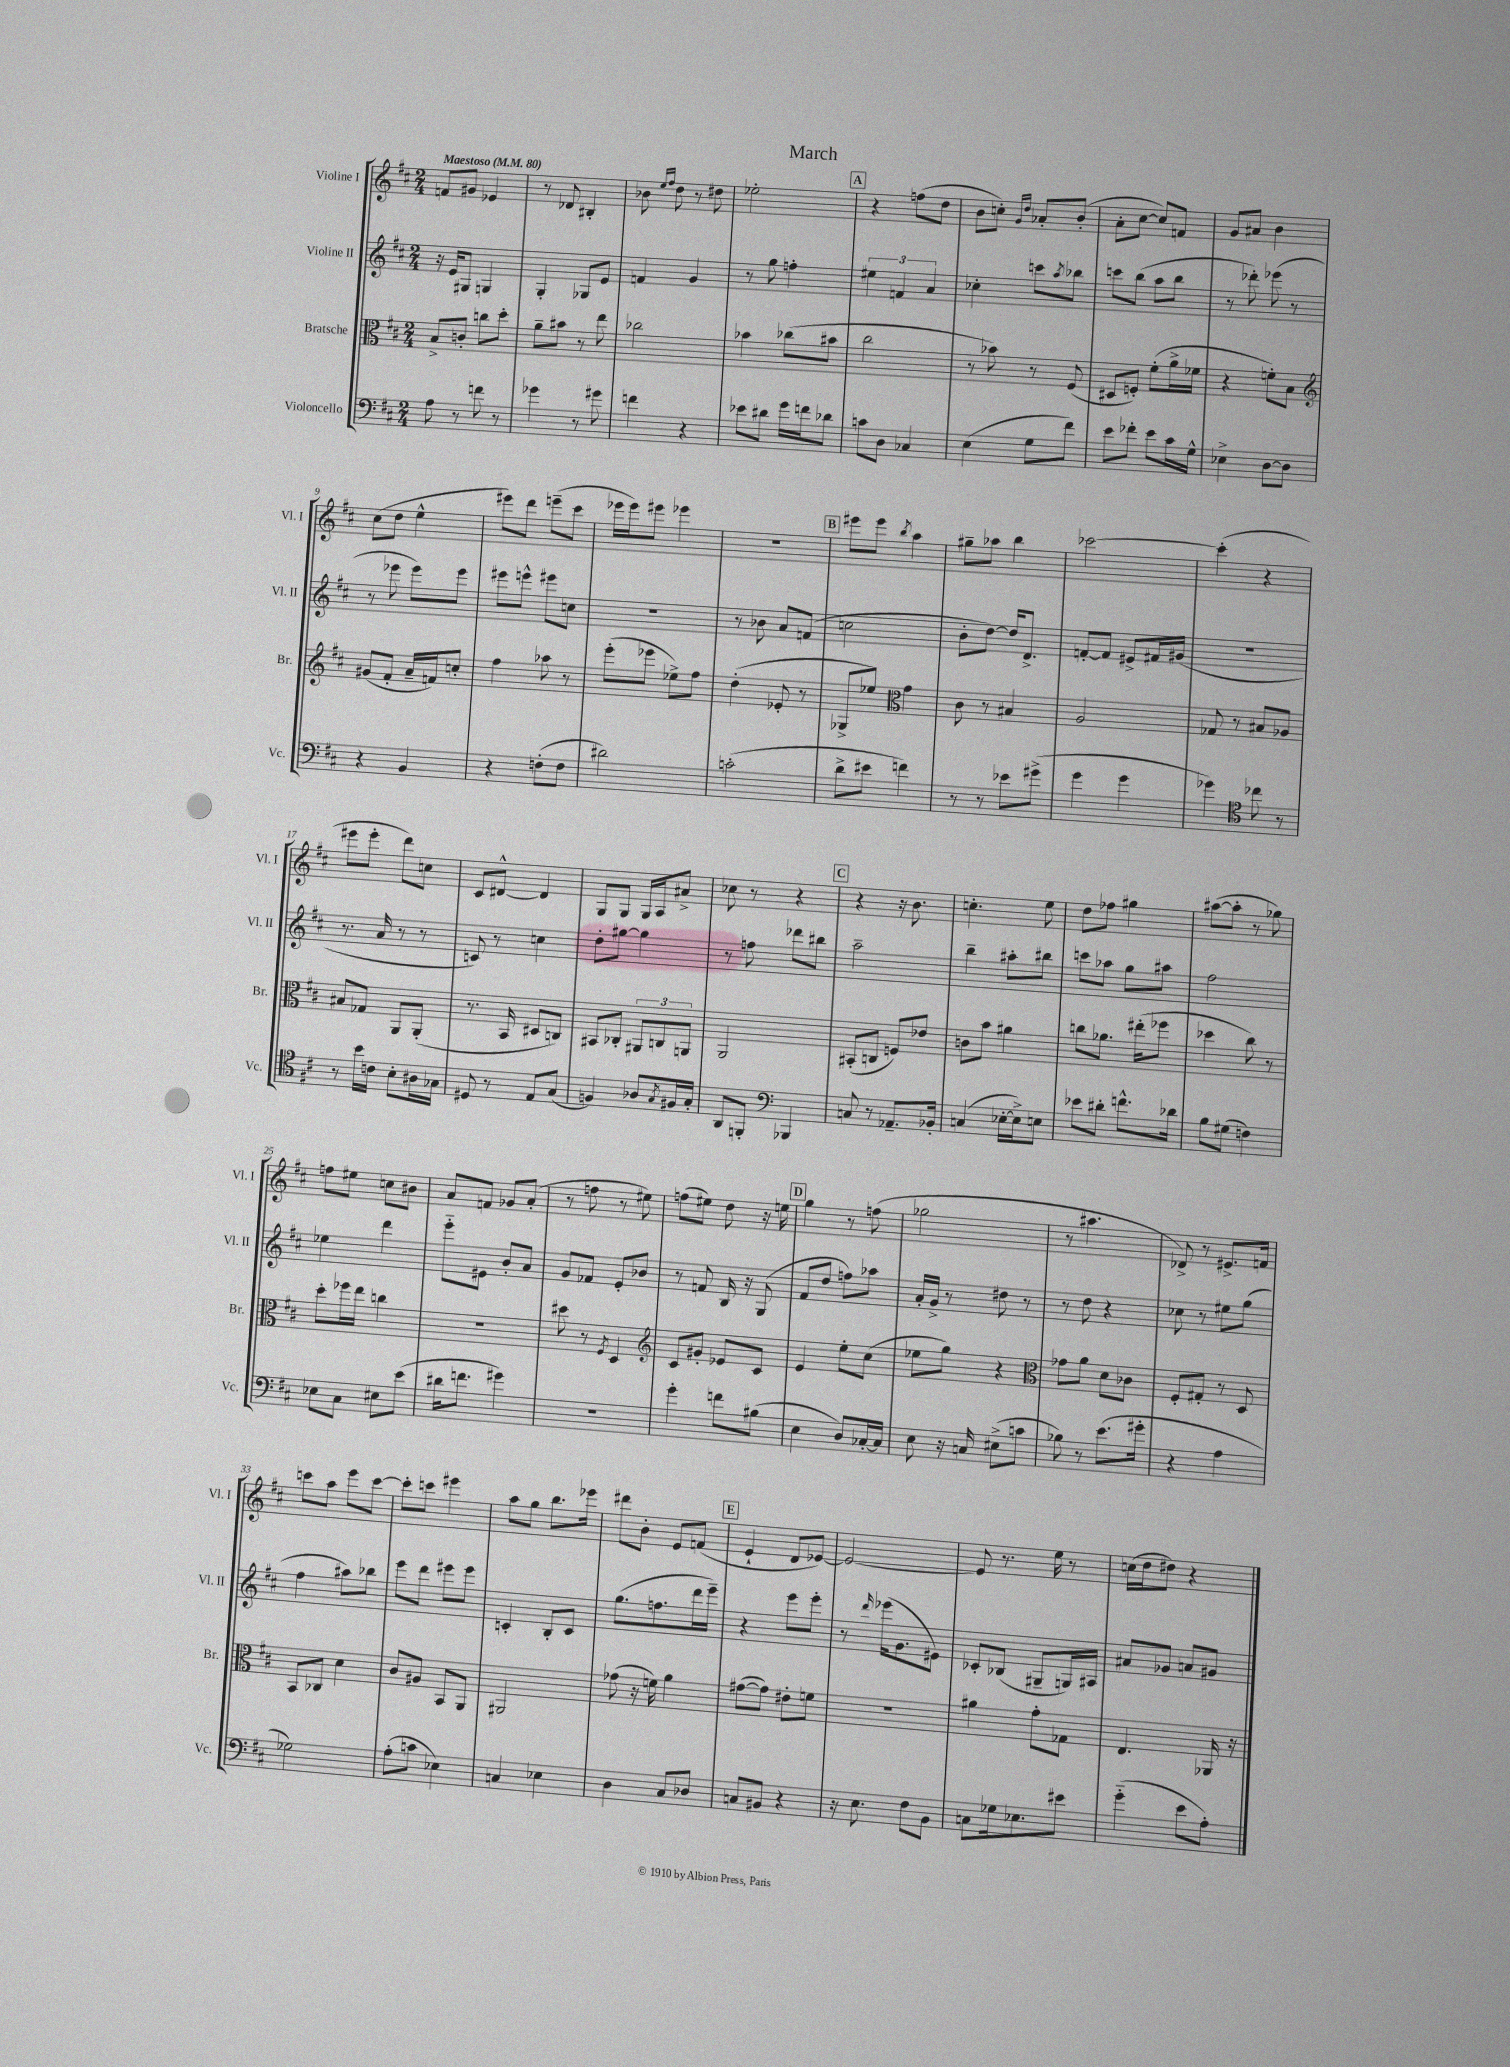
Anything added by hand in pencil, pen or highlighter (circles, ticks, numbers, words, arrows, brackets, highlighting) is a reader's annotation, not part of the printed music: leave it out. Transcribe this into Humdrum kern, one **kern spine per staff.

**kern	**kern	**kern	**kern
*staff4	*staff3	*staff2	*staff1
*clefF4	*clefC3	*clefG2	*clefG2
*k[f#c#]	*k[f#c#]	*k[f#c#]	*k[f#c#]
*M2/4	*M2/4	*M2/4	*M2/4
*MM80	*MM80	*MM80	*MM80
8A	8B^	16r	8f
.	.	16e	.
8r	8c'	8G#	8g#
8f	8cc	4G	4e-
8r	8dd'	.	.
=	=	=	=
4g-	8a~	4G'	8r
.	8b#	.	8d-
8r	8r	8G-	4B#'
8g#	8ee	8e	.
=	=	=	=
4f	2cc-	4f	8b-
.	.	.	16qqee
.	.	.	16qqff#
.	.	.	8dd
4r	.	4g	8r
.	.	.	8dd#
=	=	=	=
8e-	4b-	8r	2ee-'
8d#	.	8gg	.
16g	(8cc-	4ff'	.
16f	.	.	.
8d-	8b#	.	.
=	=	=	=
8c	2cc#	6ee#	4r
8D	.	.	.
.	.	6f	.
4C-	.	.	(8ff
.	.	6a	.
.	.	.	8dd
=	=	=	=
(4E	8r	4cc-'	8b
.	8b-)	.	8cc')
.	.	.	16qqg
.	.	.	16qqdd
8G	8r	8ccc	8a-'
.	.	8qaa	.
8f#)	(8F#	8bb-	(8b'
=	=	=	=
8e	8D#	8ccc	8a'
8f-'	8F')	(8bb	[8cc#
8e	(8f#'	8aa	8cc#])
16c#	16a^	8bb	8f
16G^^	16f-	.	.
=	=	=	=
4E-^	4r	8r	8g
.	.	8ddd-')	8a#
[8D	8f')	(8eee-	4b
8D]	8B	8r	.
=	=	=	=
*	*clefG2	*	*
4r	(8g#	8r	(8cc#
.	8f#'	8eee-	8dd
4BB	16a~	8eee-)	4ee^^
.	16f)	.	.
.	8cc'	8eee-	.
=	=	=	=
4r	4ff#	8eee#	8eee#)
.	.	8eee^^	8ddd
(8F'	8aa-	8eee#	(8eee~
8F	8r	8cc	8ccc#
=	=	=	=
2d#)	(8eee'	2r	16eee-
.	.	.	16eee-)
.	8eee-	.	8eee#
.	8ee-^)	.	4eee-
.	8ff#	.	.
=	=	=	=
(2c'	(4dd'	8r	2r
.	.	8b-	.
.	8e-'	8a	.
.	8r	(8f	.
=	=	=	=
8d^	8G-^	2cc	8eee#
8e#	8ee-)	.	8eee#
*	*clefC3	*	*
.	.	.	8qbb
4f)	4g	.	4aa
=	=	=	=
8r	8c#	8b'	8gg#~
8r	8r	[8dd)	8aa-
8e-	4B#	16dd]	4bb
.	.	8.d^	.
(8g#^	.	.	.
=	=	=	=
4g	2A	[8f'	[2ccc-
.	.	8f]	.
4g	.	8e#^	.
.	.	16f#	.
.	.	(16g#	.
=	=	=	=
4g-)	8G-	2r	(4ccc-']
.	8r	.	.
*clefC4	*	*	*
8cc-	8B#	.	4r
8r	8A-	.	.
=	=	=	=
8r	8B#	8.r	8eee#
16b	8G-	.	8eee#'
16c	.	16a	.
8B'	8AA	8r	8ddd)
16A#	(8AA'	8r	8cc
16G-	.	.	.
=	=	=	=
8D#	8.r	8c)	8c#
8r	.	8r	[8d#^^
.	16BB	.	.
8E	8D#	4cc	4d#]
(8G	8C)	.	.
=	=	=	=
4F)	8BB#	8dd'	8G
.	8C-'	[8gg#	8G
8A-	12AA#	4gg#]	16G
.	.	.	16A
.	12C	.	.
8qG	.	.	.
16F#	.	.	8a#^
.	12AA	.	.
16G'	.	.	.
=	=	=	=
8AA	2AA	8r	8cc-
8FF'	.	8ff	8r
*clefF4	*	*	*
4BBB-	.	8ddd-	4r
.	.	8bb#	.
=	=	=	=
8C	(8BB#'	2aa~	4r
8r	8C	.	.
8.AA-~	8F)	.	16r
.	.	.	8.b
.	8e-	.	.
16BB-'	.	.	.
=	=	=	=
(4C	8c	4bb~	4.cc'
.	8b	.	.
[16E-'	4a#	8aa#'	.
16E-^])	.	.	.
8E	.	8bb#	8ee
=	=	=	=
8e-	8cc	8ccc	8dd
8d#'	8.a-	8aa-	8ff-
8.f^^	.	8gg	4gg#
.	(16ee#'	.	.
.	8ff-	8aa#	.
16d-	.	.	.
=	=	=	=
8B	4dd-	2ff#	([8aa#
(8G#	.	.	8aa#']
4F)	8cc#)	.	8r
.	8r	.	8gg-)
=	=	=	=
8E-	8dd'	4ee-	8ff
8C#	16ff-	.	8ee#
.	16ee	.	.
8E#	4cc	4ddd	8cc
(8e	.	.	8b#
=	=	=	=
16d#	2r	8eee'~	8a
8.f	.	.	.
.	.	8e#	8f
4g#)	.	8b'	8g-
.	.	8a	(8a'
=	=	=	=
2r	8dd#	8g	8r
.	8r	8f-	8ff
.	8qF#	.	.
.	4D	8e'	8r
.	.	8b-	8ee#)
=	=	=	=
*	*clefG2	*	*
4g'	8c#	8r	(8ff
.	8g#'	8f	8ee#)
8f	8e-	16B	8dd
.	.	16r	.
(8B#	8c#	(8G	16r
.	.	.	16ee
=	=	=	=
4E	4e	8f#	4gg
.	.	8dd	.
8D)	8ee'	8ff)	8r
[16C-'	(8cc#	8aa-	(8ff
16C-]	.	.	.
=	=	=	=
8E	8ee-	16a'	2gg-
.	.	16g^	.
16r	8gg)	8r	.
16C	.	.	.
(8E#^	4r	8dd#	.
8c	.	8r	.
=	=	=	=
*	*clefC3	*	*
8B-)	8g-	8r	8r
8r	8a	8dd	4.aa#
(8.e	8d	4r	.
.	8c-	.	.
16g#'	.	.	.
=	=	=	=
4r	8F#'	8cc-	8d-^)
.	8G#'	8r	8r
4A	8r	8ee#	8.e#^
.	8D	(8gg	.
.	.	.	16f
=	=	=	=
2G-)	8BB	4ff#	8ccc
.	8C-	.	8aa
.	4d	8aa#)	8eee
.	.	8bb-	[8ccc
=	=	=	=
(8A'	8c#	8eee	8ccc']
8c	8A#	8ddd	8ccc
4E-)	8BB	8eee#	4eee#
.	8AA	8eee#	.
=	=	=	=
4C	2AA#	4c'	8aa
.	.	.	8gg
4E-	.	8B'	8.bb
.	.	8c	.
.	.	.	16eee-
=	=	=	=
4D	(8g-	(8.gg	8ddd#
.	16r	.	8b'
.	16f)	8.ff	.
8C#	4a	.	8e
8D-	.	16ddd	(8f
.	.	16eee~)	.
=	=	=	=
8C	([8g#	4r	4e`
8BB#	8g#])	.	.
4r	8e#'	8eee	8d
.	8f	8eee'	[8e-)
=	=	=	=
16r	2r	8r	2e-_
8.E	.	.	.
.	.	16qqddd	.
.	.	(16eee-	.
.	.	8.g	.
8F#	.	.	.
8BB	.	8e#)	.
=	=	=	=
8C	4a#	8c-'	8e-]
16G-	.	(8B-	8.r
8.E-	.	.	.
.	8g'	8G#~	.
.	.	.	16ee
8e#	8G-	16G)	8r
.	.	16A#	.
=	=	=	=
(4g'~	4.E	8a#	(16cc
.	.	.	16dd
.	.	8g-	8dd#)
8e	.	8a	4r
8A')	16AA-	8g#	.
.	16r	.	.
==	==	==	==
*-	*-	*-	*-
